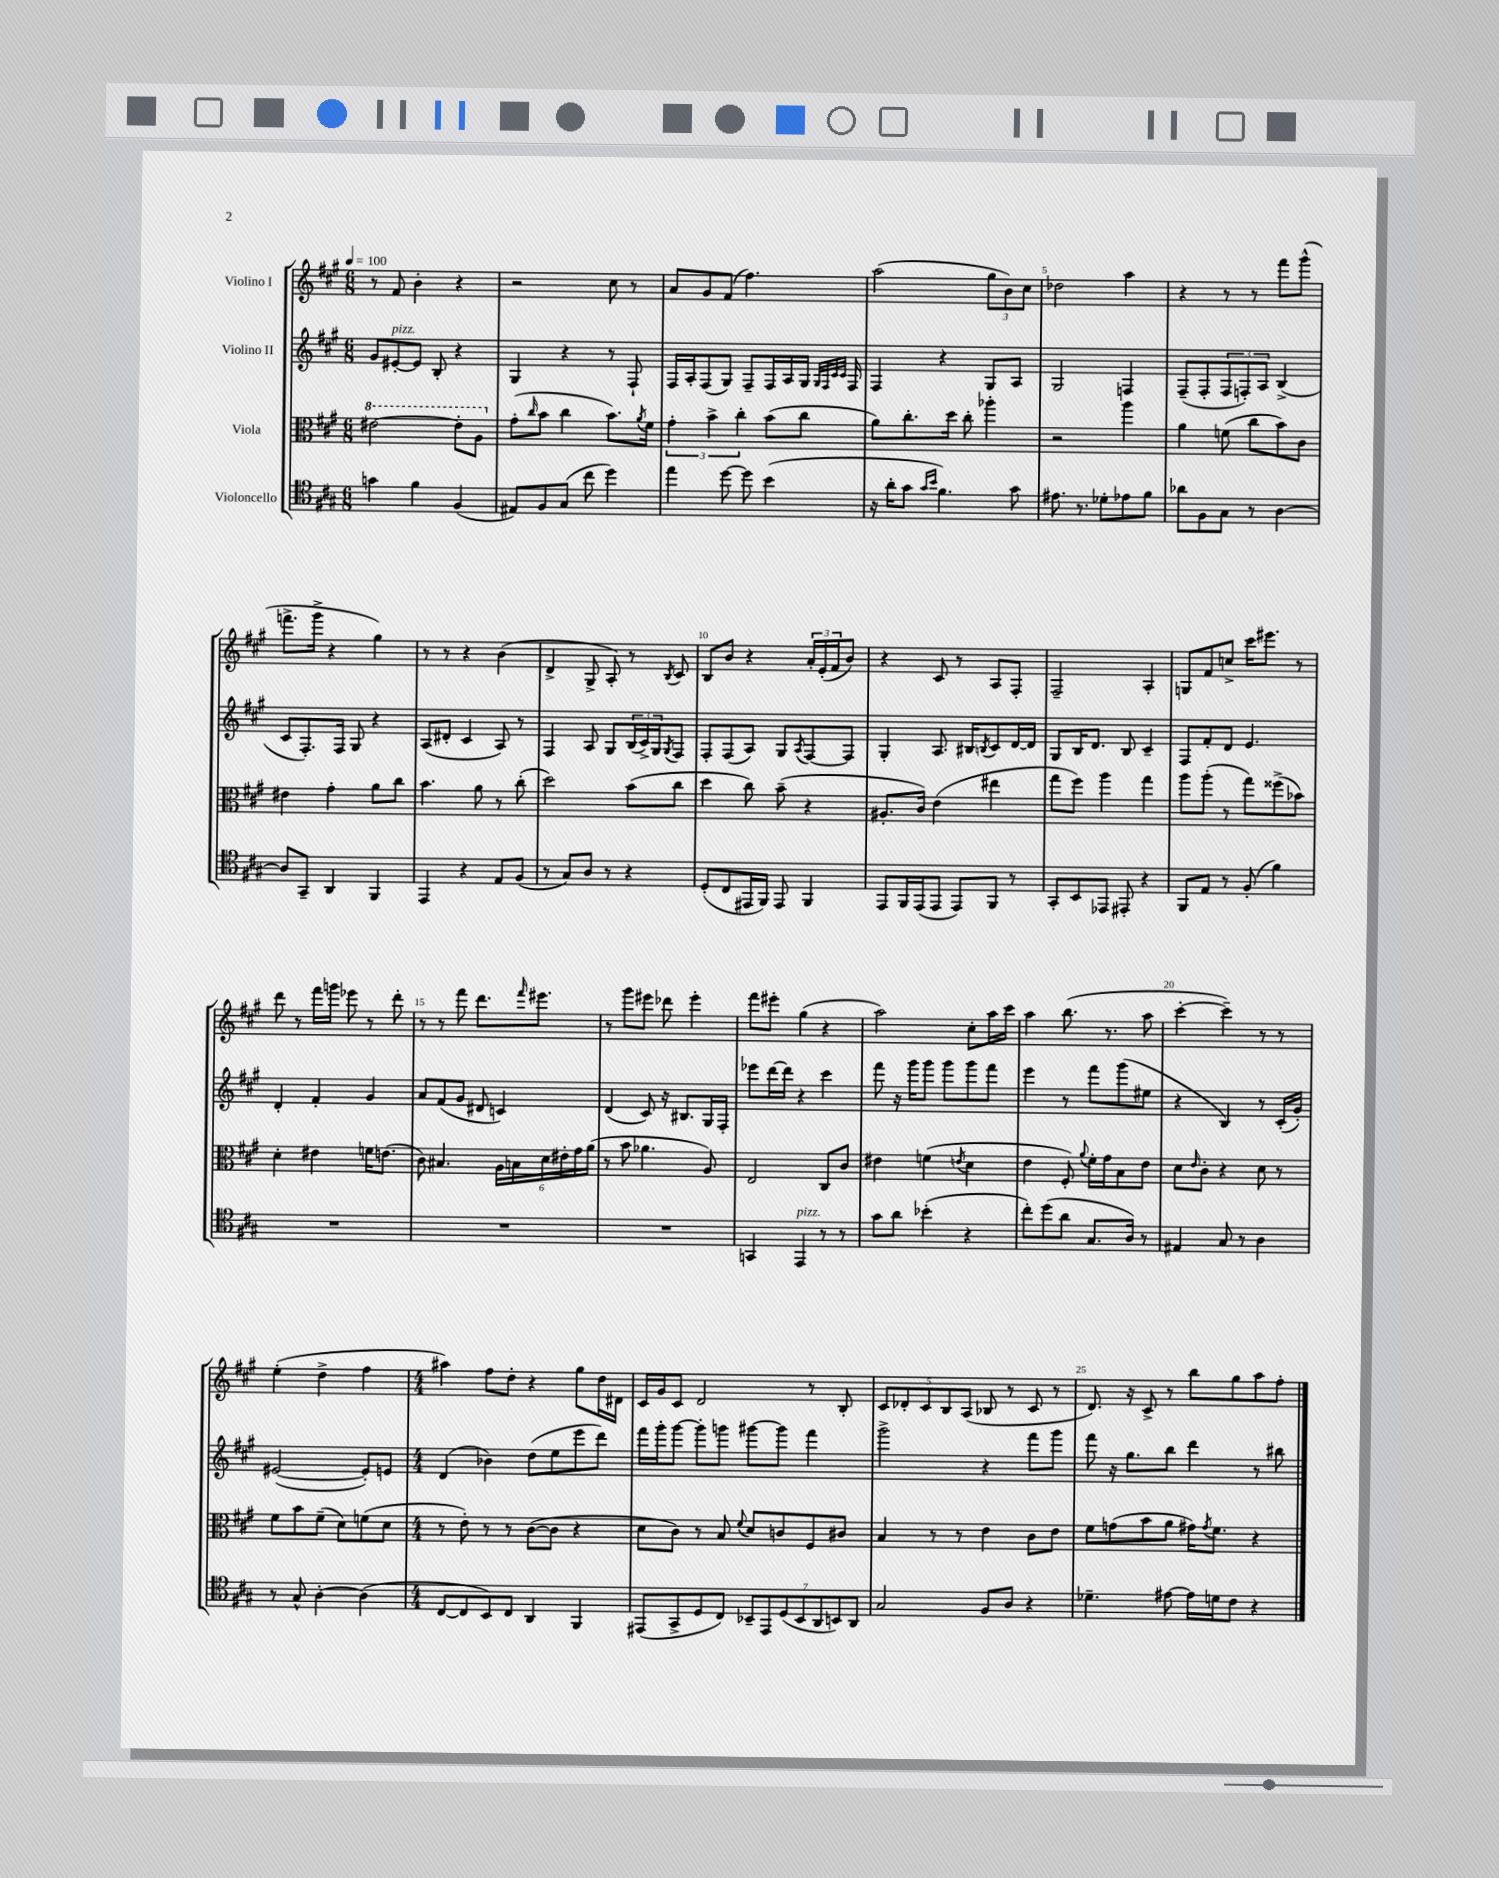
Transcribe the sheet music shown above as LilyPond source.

<<
\new StaffGroup <<
\new Staff = "s0" \with { instrumentName = "Violino I" } {
    \clef treble \key a \major \numericTimeSignature \time 6/8 \tempo 4 = 100
    r8 fis'8 b'4-. r4 |
    r2 cis''8 r8 |
    a'8 gis'8 fis'8( fis''4.) |
    a''2( \tuplet 3/2 { gis''8 b'8) cis''8 } |
    des''2 a''4 |
    r4 r8 r8 fis'''8 gis'''8-^( |
    f'''8.-> gis'''16-> r4 gis''4) |
    r8 r8 r4 b'4( |
    d'4-> gis8-> a8-.) r8 \acciaccatura { b8 } cis'8 |
    b8 b'8 r4 \tuplet 3/2 { a'16-. e'16-.( fis'16 } b'8) |
    r4 cis'8 r8 a8 fis8-. |
    fis2-- a4-. |
    g8 fis'8 c''8-> cis'''16 eis'''8. r8 |
    d'''8 r8 fis'''16 g'''16 ees'''8 r8 d'''8-. |
    r8 r8 fis'''8 d'''8. \grace { fis'''16 } eis'''8. |
    r8 gis'''8 eis'''8 des'''8 eis'''4-. |
    fis'''8 eis'''8-. gis''4( r4 |
    a''2) cis''8-. a''16 cis'''16 |
    a''4 b''8.( r8. a''8 |
    cis'''4~-. cis'''4--) r8 r8 |
    e''4-.( d''4-> fis''4 |
    \numericTimeSignature \time 4/4 ais''4) fis''8 d''8-. r4 gis''8 d''16 dis'16 |
    cis'16 gis'16 cis'8 d'2 r8 b8-. |
    \tuplet 5/4 { cis'8 des'8-. cis'8 b8 a8( } bes8 r8 cis'8 r8 |
    d'8.) r16 cis'8-> r8 b''8 gis''8 a''8 fis''8-. \bar "|." |
}
\new Staff = "s1" \with { instrumentName = "Violino II" } {
    \clef treble \key a \major \numericTimeSignature \time 6/8
    gis'8 eis'8~-.^\markup { \italic "pizz." } eis'8 b8-. r4 |
    gis4 r4 r8 fis8-! |
    fis16 a16-. fis8( gis8) fis8-- fis16 a16 gis16 \grace { gis32 fis32 cis'32 cis'32 } fis16 |
    fis4 r4 gis8 a8 |
    gis2 f4 |
    fis8--( fis8-. \tuplet 3/2 { fis8 f8-.) a8 } b4->( |
    cis'8 fis8.-.) fis16 gis8 r4 |
    a8( dis'8-. cis'4 a8) r8 |
    fis4 a8 gis8 \tuplet 3/2 { b16( cis'16->) gis16 } \acciaccatura { gis8 } fis8 |
    fis8-. fis8( a8) gis8 \acciaccatura { a8 } fis8~ fis8 |
    gis4-. a8. bis16 \acciaccatura { b8 } cis'8 d'16~ d'16 |
    gis8 b16 d'8. b8 cis'4-- |
    fis8 fis'8-. d'8 e'4. |
    d'4-. fis'4-. gis'4 |
    a'8 fis'8( gis'8 dis'8 c'4) |
    d'4( cis'8) r16 bis8. gis16 fis16-. |
    ees'''8 d'''16~ d'''16 r4 cis'''4 |
    fis'''8 r16 gis'''16 gis'''8 gis'''8 gis'''8 fis'''8 |
    e'''4 r8 fis'''8 gis'''8( eis''8 |
    r4 b4) r8 cis'16-.( gis'16-.) |
    eis'2~( eis'8-.) e'8 |
    \numericTimeSignature \time 4/4 d'4( bes'4) d''8( e''8 e'''8 d'''8) |
    fis'''16 gis'''16-. gis'''8~ gis'''8-. g'''8 gis'''8~ gis'''8 fis'''4 |
    gis'''2-> r4 fis'''8 gis'''8 |
    fis'''8 r16 gis''8. b''8 d'''4 r8 bis''8 \bar "|." |
}
\new Staff = "s2" \with { instrumentName = "Viola" } {
    \clef alto \key a \major \numericTimeSignature \time 6/8
    \ottava #1 eis''2~ eis''8-. a'8 \ottava #0 |
    gis'8-.( \grace { cis''16 } b'8 cis''4 b'8.) \acciaccatura { a'8 } fis'16 |
    \tuplet 3/2 { gis'4-. b'4-> cis''4-. } b'8( cis''8 |
    a'8) cis''8.-. d''16 cis''8-. aes''4-. |
    r2 a''4 |
    a'4 f'8( cis''8 b'8) cis'8 |
    eis'4 gis'4-. a'8 cis''8 |
    b'4. a'8 r8 cis''8-.( |
    d''2) b'8( cis''8 |
    d''4 cis''8) b'8--( r4 |
    ais8.-. cis'16) e'4( eis''4 |
    gis''8 fis''8) a''4 gis''4 |
    a''8 a''8-.( r8 gis''8) fisis''8->( bes'8) |
    d'4-. eis'4 f'16 e'8.( |
    cis'8) bis4. \tuplet 6/4 { a16 b16 d'16 eis'16-. gis'16 a'16( } |
    r8 b'8 aes'4. a8) |
    e2 cis8 cis'8 |
    eis'4 f'4( \acciaccatura { e'8 } d'4 |
    e'4 fis8-.) \appoggiatura { a'8 } fis'16-. gis'16 b8 e'8 |
    d'8 \grace { e'16 } cis'8-. r4 d'8 r8 |
    fis'8 b'8 fis'8--( d'8) f'8( d'8 |
    \numericTimeSignature \time 4/4 r8 e'8-.) r8 r8 cis'8~( cis'8 r4 |
    d'8 cis'8) r8 b8 \appoggiatura { fis'8 } d'8 c'8 fis8 cis'8 |
    b4 r8 r8 e'4 cis'8 e'8 |
    fis'8 g'8( b'8 a'8 gis'16) \acciaccatura { gis'8 } fis'8. r4 \bar "|." |
}
\new Staff = "s3" \with { instrumentName = "Violoncello" } {
    \clef tenor \key a \major \numericTimeSignature \time 6/8
    g'4 fis'4 fis4( |
    eis8) fis8 gis8( cis''8 d''4) |
    e''4 d''8~ d''8 b'4( |
    r16 a'16-. gis'8 \grace { gis'16 b'16 } fis'4.) gis'8 |
    eis'8. r8. des'8-. ees'8 fis'8 |
    aes'8 fis8 gis8 r8 a4~ |
    a8 gis,8-- a,4 fis,4 |
    e,4 r4 e8 fis8( |
    r8 gis8) a8 r8 r4 |
    d8-.( cis8 eis,16 fis,16) eis,8 fis,4 |
    e,8 fis,16 e,16( e,8 e,8) fis,8 r8 |
    gis,8-. b,8 ees,8 eis,8-. r4 |
    fis,8 e8 r8 fis8-.( fis'4) |
    R2. |
    R2. |
    R2. |
    g,4 e,4^\markup { \italic "pizz." } r8 r8 |
    gis'8 a'8 bes'4-.( r4 |
    cis''8-.) d''8( a'8 gis8. a16) r8 |
    eis4 gis8 r8 a4 |
    r8 gis8-^ a4~-. a4( |
    \numericTimeSignature \time 4/4 cis8~ cis8 b,8) cis8 a,4 fis,4 |
    eis,8( gis,8-> d8 cis8) \tuplet 7/4 { bes,8-- eis,8 d8( bes,8 a,8 b,8) a,8 } |
    gis2 fis8 a8 r4 |
    des'4.-- eis'8~ eis'16 d'16 cis'8 r4 \bar "|." |
}
>>
>>
\layout { \context { \Score \override BarNumber.break-visibility = ##(#f #t #t) barNumberVisibility = #(every-nth-bar-number-visible 5) } }
